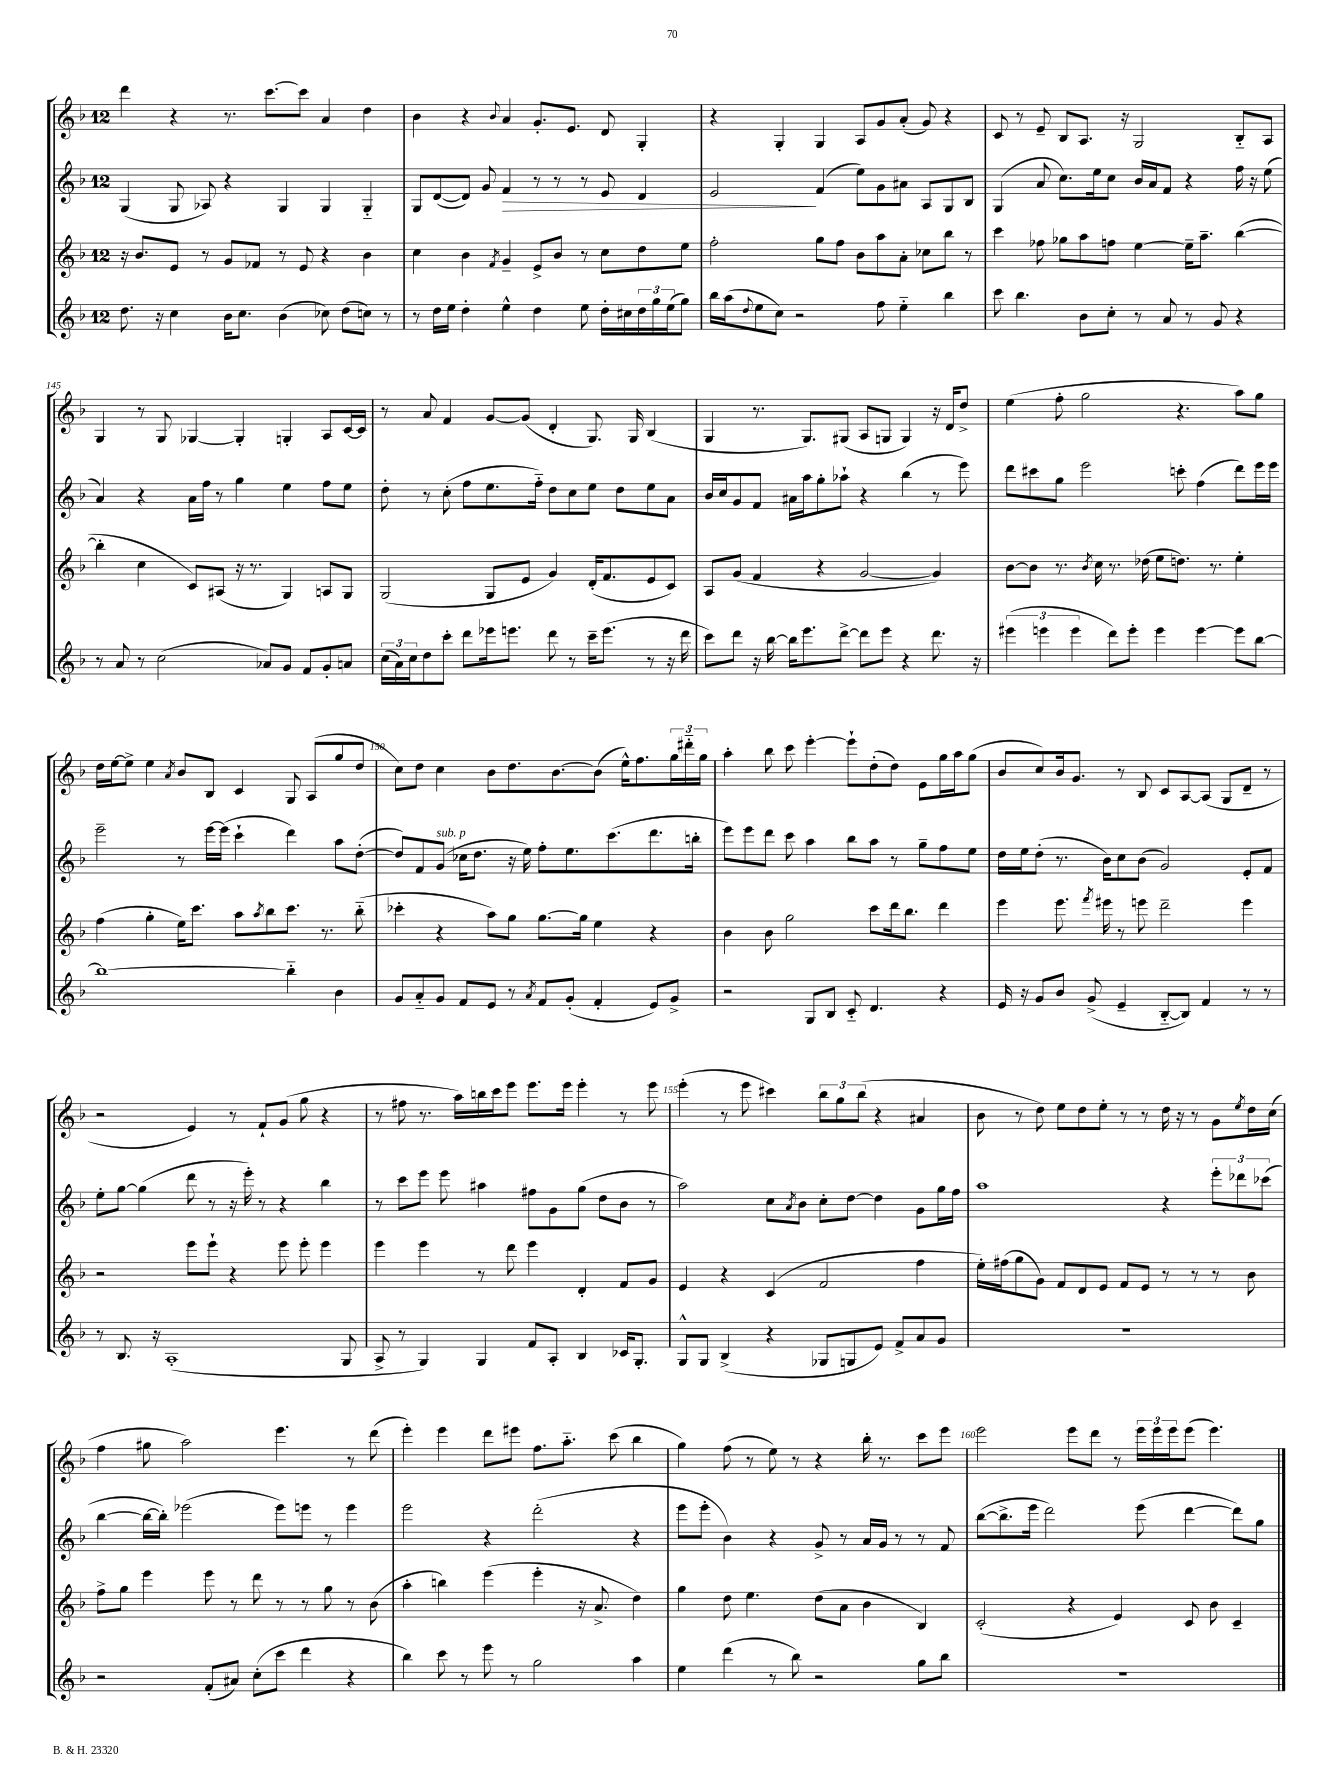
<<
\new StaffGroup <<
\new Staff = "s0" {
    \clef treble \key f \major \once \override Staff.TimeSignature.style = #'single-digit \time 12/8
    d'''4 r4 r8. c'''8.~ c'''8 a'4 d''4 |
    bes'4 r4 \appoggiatura { bes'8 } a'4 g'8.-. e'8. d'8 g4-. |
    r4 g4-. g4 a8 g'8 a'8-.( g'8) r4 |
    c'8 r8 e'8-- bes8 a8. r16 g2 bes8-_ a8 |
    g4 r8 g8 ges4~ ges4-. g4-. a8 c'16~ c'16 |
    r8 a'8 f'4 g'8~ g'8( d'4-. g8.) g16 bes4( |
    g4 r8. g8.) gis8( a8 g8 g4) r16 d'16 d''8-> |
    e''4( f''8-. g''2 r4. a''8) g''8 |
    d''16 e''16~ e''8-> e''4 \acciaccatura { a'8 } bes'8 bes8 c'4 g8 a8( g''8 d''8 |
    c''8) d''8 c''4 bes'8 d''8. bes'8.~ bes'8( e''16-^) f''8. \tuplet 3/2 { g''16 dis'''16-_ g''16 } |
    a''4-. bes''8 c'''8 e'''4~-. e'''8-! d''8-.( d''8) e'8 g''16 a''16 g''8( |
    bes'8 c''8) bes'16 g'8. r8 bes8 c'8 a8~ a8( g8 d'8-- r8 |
    r2 e'4) r8 f'8-! g'8( g''8 r4 |
    r8 fis''8 r8. a''16) b''16 c'''16 e'''8 e'''8. e'''16 e'''4-. r8 e'''8 |
    e'''4-.( r8 e'''8 cis'''4) \tuplet 3/2 { bes''8 g''8 bes''8( } r4 ais'4 |
    bes'8 r8 d''8) e''8 d''8 e''8-. r8 r8 d''16 r16 r8 g'8 \acciaccatura { e''8 } d''16 c''16( |
    f''4 gis''8 a''2) e'''4. r8 d'''8( |
    e'''4-.) e'''4 d'''8 eis'''8 f''8. a''8.-_ c'''8( bes''4 |
    g''4) f''8( r8 e''8) r8 r4 bes''16-. r8. c'''8 e'''8 |
    e'''2 e'''8 d'''8 r8 \tuplet 3/2 { e'''16 e'''16 e'''16 } e'''8( e'''4.) \bar "|." |
}
\new Staff = "s1" {
    \clef treble \key f \major \once \override Staff.TimeSignature.style = #'single-digit \time 12/8
    g4( g8 aes8) r4 g4 g4 g4-_ |
    g8 d'8~( d'8) g'8 f'4\> r8 r8 r8 e'8 d'4 |
    e'2\! f'4( e''8) g'8 ais'8 a8 g8 bes8 |
    g4( a'8 c''8.) e''16 c''8 bes'16 a'16 f'8 r4 f''16 r16 e''8( |
    a'4) r4 a'16 f''16 r8 g''4 e''4 f''8 e''8 |
    d''8-. r8 c''8-.( f''8 e''8. f''16-_) d''8 c''8 e''8 d''8 e''8 a'8 |
    bes'16 c''16 g'8 f'8 ais'16 a''16 g''8-. aes''8-! r4 bes''4( r8 e'''8) |
    d'''8 cis'''8 g''8 e'''2 c'''8-. f''4( d'''8) e'''16 e'''16 |
    e'''2-- r8 e'''16~ e'''16( c'''4-! d'''4) a''8 d''8~-.( |
    d''8) f'8 g'8^\markup { \italic "sub. p" }( ces''16 d''8. r16 e''16) f''8-. e''8. c'''8.( d'''8. b''16-. |
    e'''8) e'''8 d'''8 c'''8 a''4 bes''8 a''8 r8 g''8-- f''8 e''8 |
    d''16 e''16 d''8-.( r8. bes'16) c''8 bes'8( g'2) e'8-. f'8 |
    e''8-. g''8~ g''4( d'''8 r8 r16 e'''16-.) r8 r4 bes''4 |
    r8 c'''8 e'''8 e'''8 ais''4 fis''8 g'8 g''8( d''8 bes'8 r8 |
    a''2) c''8 \acciaccatura { a'8 } bes'8 c''8-. d''8~ d''4 g'8 g''16 f''16 |
    a''1 r4 \tuplet 3/2 { e'''8-. des'''8 ces'''8( } |
    bes''4~ bes''16~ bes''16-.) ees'''2( ees'''8) e'''8 r8 e'''4 |
    e'''2 r4 d'''2-.( r4 |
    e'''8 e'''8-. bes'4) r4 g'8-> r8 a'16 g'16 r8 r8 f'8 |
    bes''8~( bes''8.-> e'''16 d'''2) e'''8( d'''4~ d'''8) g''8 \bar "|." |
}
\new Staff = "s2" {
    \clef treble \key f \major \once \override Staff.TimeSignature.style = #'single-digit \time 12/8
    r16 bes'8. e'8 r8 g'8 fes'8 r8 e'8 r4 bes'4 |
    c''4 bes'4 \acciaccatura { f'8 } g'4-- e'8-> bes'8 r8 c''8 d''8 e''8 |
    f''2-. g''8 f''8 bes'8 a''8 a'8-. ces''8 bes''8 r8 |
    c'''4 fes''8 ges''8 a''8 f''8 e''4~ e''16-- a''8.-- bes''4~( |
    bes''4-. c''4 c'8) ais8( r16 r8. g4) a8 g8 |
    g2( g8 e'8 g'4) d'16-.( f'8. e'8 c'8) |
    a8 g'8( f'4 r4 g'2~ g'4) |
    bes'8~ bes'8 r8. \acciaccatura { bes'8 } c''16 r8. des''16( e''8 d''8.) r8. e''4-. |
    f''4( g''4-. e''16) c'''8. a''8 \acciaccatura { a''8 } bes''8 c'''8. r8. bes''8-_( |
    ces'''4-. r4 a''8) g''8 g''8.~ g''16 e''4 r4 |
    bes'4 bes'8 g''2 c'''8 d'''16 bes''8. d'''4 |
    e'''4 e'''8. \acciaccatura { f'''8 } eis'''16 r8 e'''8 d'''2-- e'''4 |
    r2 e'''8 e'''8-! r4 e'''8 e'''8-. e'''4 |
    e'''4 e'''4 r8 d'''8 e'''4 d'4-. f'8 g'8 |
    e'4 r4 c'4( f'2 f''4 |
    e''16-.) fis''16( g''8 g'8) f'8 d'8 e'8 f'8 e'8 r8 r8 r8 bes'8 |
    f''8-> g''8 e'''4 e'''8 r8 d'''8 r8 r8 g''8 r8 bes'8( |
    a''4-. b''4) e'''4( e'''4-. r16 a'8.-> d''4) |
    g''4 d''8 e''4. d''8( a'8 bes'4 bes4) |
    c'2-.( r4 e'4) c'8 bes'8 c'4-- \bar "|." |
}
\new Staff = "s3" {
    \clef treble \key f \major \once \override Staff.TimeSignature.style = #'single-digit \time 12/8
    d''8. r16 c''4 bes'16 c''8. bes'4( ces''8) d''8( c''8) r8 |
    r8 d''16 e''16 d''4-. e''4-^ d''4 e''8 d''16-. cis''16 \tuplet 3/2 { d''16 g''16 e''16( } g''8) |
    bes''16 a''16( \appoggiatura { d''8 } e''8 c''8) r2 f''8 e''4-_ bes''4 |
    c'''8 bes''4. bes'8 c''8-. r8 a'8 r8 g'8 r4 |
    r8 a'8 r8 c''2( aes'8) g'8 f'8 g'8-. a'8 |
    \tuplet 3/2 { c''16( a'16) c''16 } d''8 c'''8-. d'''8 ees'''16 e'''8. d'''8 r8 c'''16-- e'''8.( r8 r16 d'''16 |
    c'''8) d'''8 r16 bes''16~ bes''16 e'''8. d'''8~-> d'''8 e'''8 r4 d'''8. r16 |
    \tuplet 3/2 { eis'''4( e'''4 e'''4 } d'''8) e'''8-. e'''4 e'''4~ e'''8 bes''8~ |
    bes''1~ bes''4-_ bes'4 |
    g'8 a'8-_ g'8 f'8 e'8 r8 \acciaccatura { a'8 } f'8 g'8-.( f'4-. e'8) g'8-> |
    r2 g8 bes8 c'8-_ d'4. r4 |
    e'16 r16 g'8 bes'8 g'8->( e'4-- bes8~-_ bes8) f'4 r8 r8 |
    r8 bes8. r16 a1-.( g8 |
    a8-> r8 g4) g4 f'8 a8-. bes4 ces'16 g8.-. |
    g8-^ g8 bes4->( r4 ges8 g8 e'8) f'8-> a'8 g'8 |
    R1. |
    r2 f'8-.( ais'8) c''8-.( c'''8 d'''4 r4 |
    bes''4) c'''8 r8 e'''8 r8 g''2 a''4 |
    e''4 d'''4( r8 bes''8) r2 g''8 bes''8 |
    R1. \bar "|." |
}
>>
>>
\layout { \context { \Score currentBarNumber = #141 \override BarNumber.break-visibility = ##(#f #t #t) barNumberVisibility = #(every-nth-bar-number-visible 5) } }
